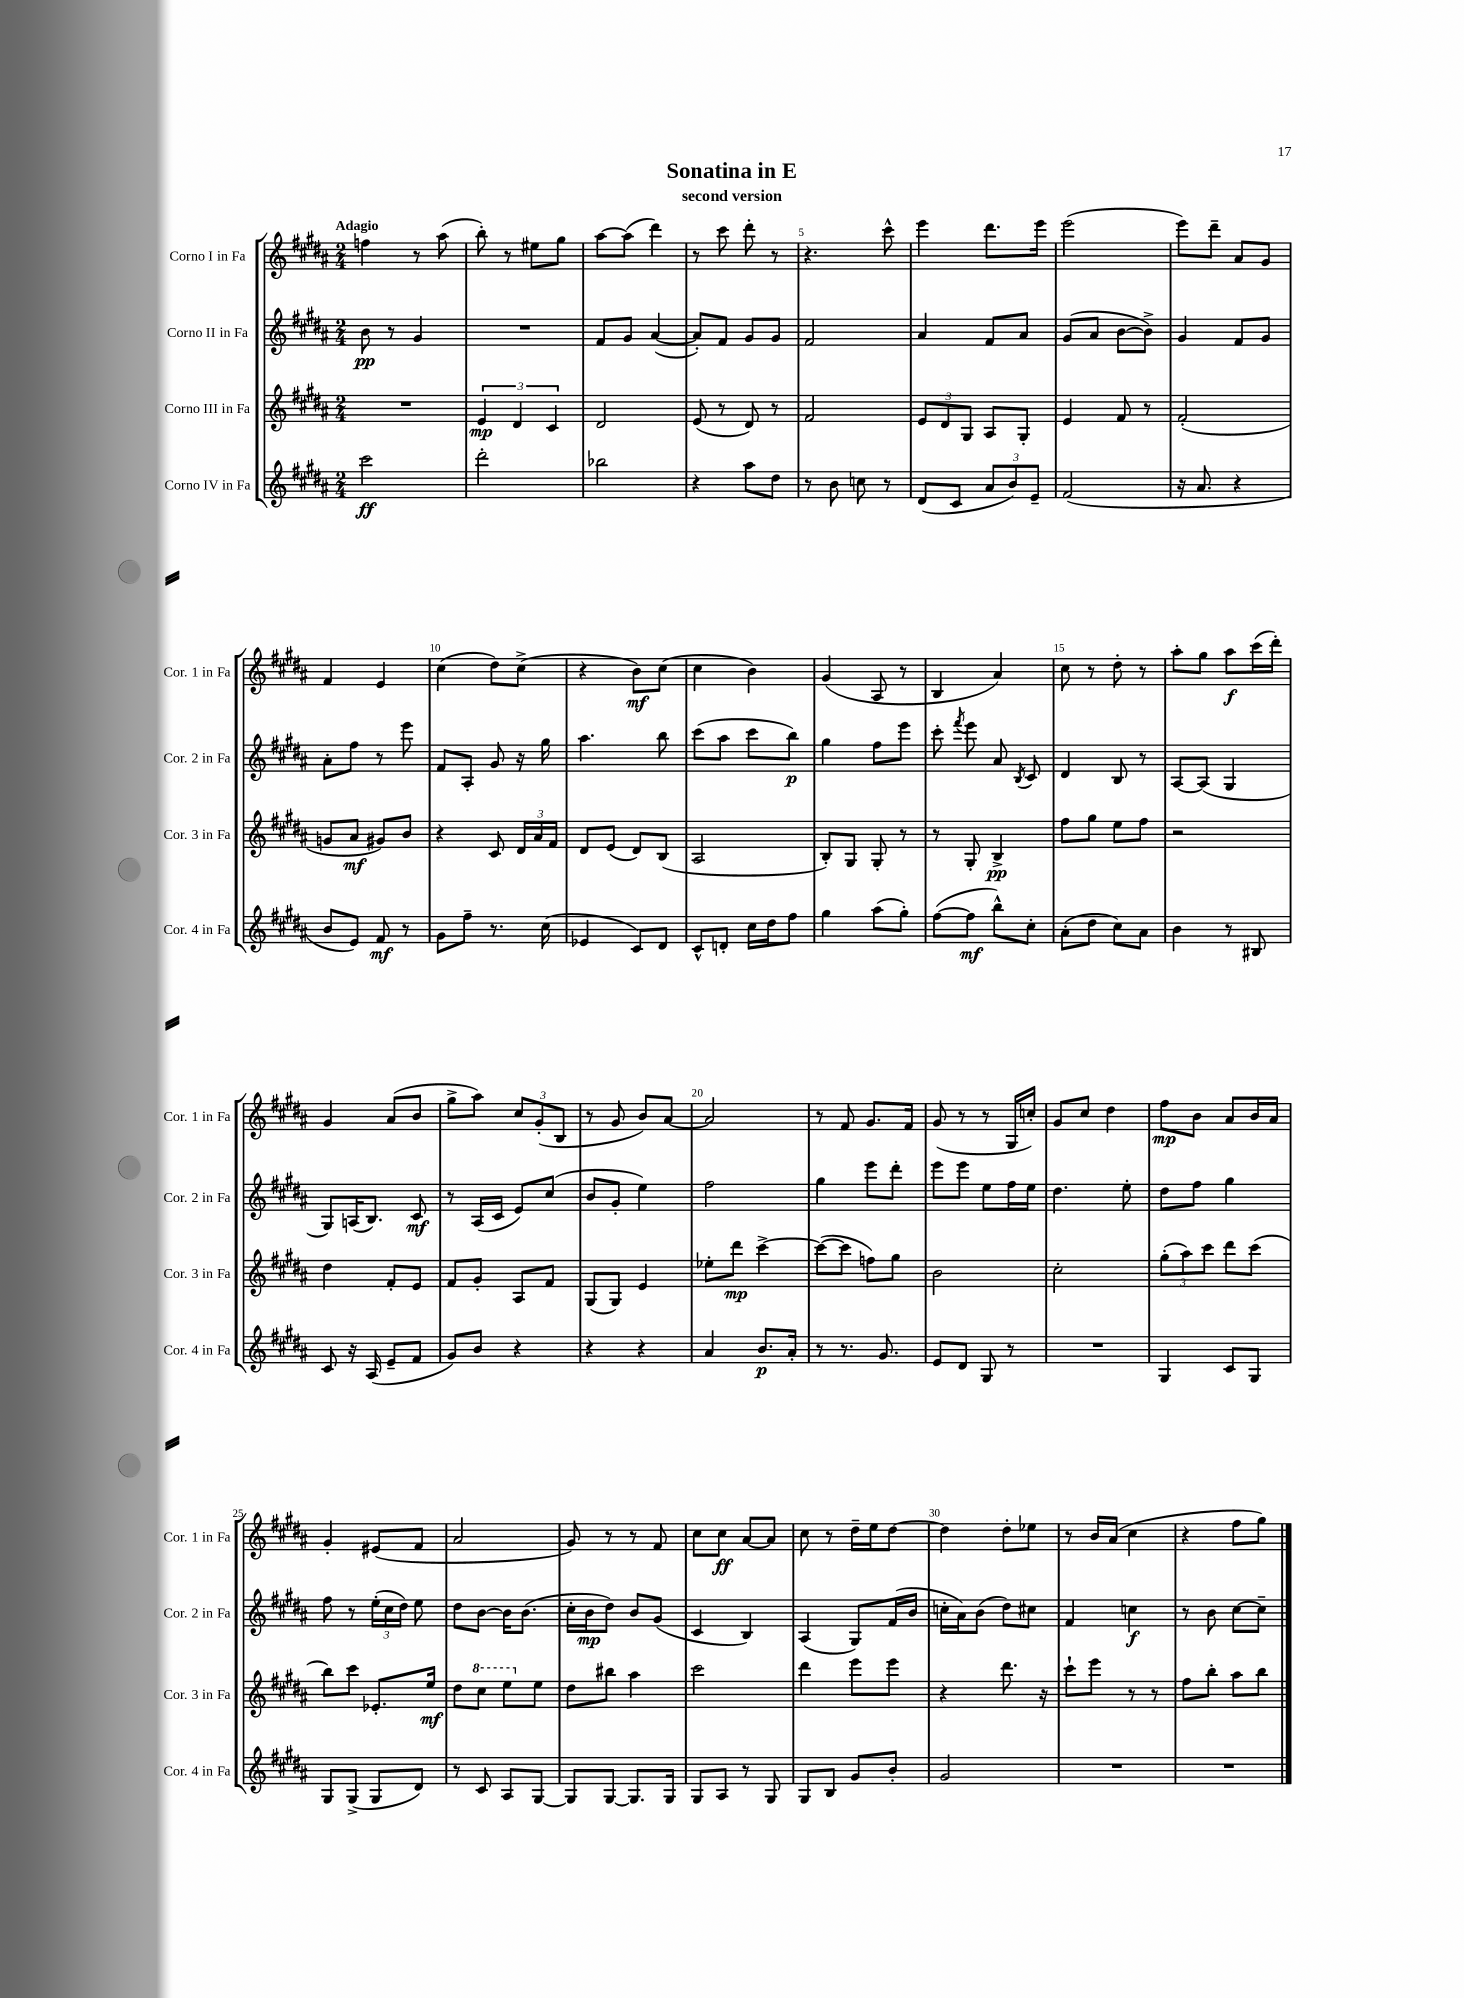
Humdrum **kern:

**kern	**dynam	**kern	**dynam	**kern	**dynam	**kern	**dynam
*part4	*part4	*part3	*part3	*part2	*part2	*part1	*part1
*staff4	*staff4	*staff3	*staff3	*staff2	*staff2	*staff1	*staff1
*I"Corno IV in Fa	*	*I"Corno III in Fa	*	*I"Corno II in Fa	*	*I"Corno I in Fa	*
*I'Cor. 4 in Fa	*	*I'Cor. 3 in Fa	*	*I'Cor. 2 in Fa	*	*I'Cor. 1 in Fa	*
*clefG2	*	*clefG2	*	*clefG2	*	*clefG2	*
*k[f#c#g#d#a#]	*	*k[f#c#g#d#a#]	*	*k[f#c#g#d#a#]	*	*k[f#c#g#d#a#]	*
*M2/4	*	*M2/4	*	*M2/4	*	*M2/4	*
=1	=1	=1	=1	=1	=1	=1	=1
!	!	!	!	!	!	!LO:TX:a:B:t=Adagio	!
2ccc#\	ff	2r	.	8b\	pp	4ffn\	.
.	.	.	.	8r	.	.	.
.	.	.	.	4g#/	.	8r	.
.	.	.	.	.	.	(8aa#\	.
=2	=2	=2	=2	=2	=2	=2	=2
2ddd#'\	.	6e/	mp	2r	.	8bb'\)	.
.	.	.	.	.	.	8r	.
.	.	6d#/	.	.	.	.	.
.	.	.	.	.	.	8ee#X\L	.
.	.	6c#/	.	.	.	.	.
.	.	.	.	.	.	8gg#\J	.
=3	=3	=3	=3	=3	=3	=3	=3
2bb-X\	.	2d#/	.	8f#/L	.	[8aa#\L	.
.	.	.	.	8g#/J	.	(8aa#\J]	.
.	.	.	.	([4a#/	.	4ddd#\)	.
=4	=4	=4	=4	=4	=4	=4	=4
4r	.	(8e/	.	8a#'/L])	.	8r	.
.	.	8r	.	8f#/J	.	8ccc#\	.
8aa#\L	.	8d#/)	.	8g#/L	.	8ddd#'\	.
8dd#\J	.	8r	.	8g#/J	.	8r	.
=5	=5	=5	=5	=5	=5	=5	=5
8r	.	2f#/	.	2f#/	.	4.r	.
8b\	.	.	.	.	.	.	.
8ccn\	.	.	.	.	.	.	.
8r	.	.	.	.	.	8ccc#^^\	.
=6	=6	=6	=6	=6	=6	=6	=6
(8d#/L	.	12e/L	.	4a#/	.	4eee\	.
.	.	12d#/	.	.	.	.	.
8c#/J	.	.	.	.	.	.	.
.	.	12G#/J	.	.	.	.	.
12a#/L	.	8A#/L	.	8f#/L	.	8.ddd#\L	.
12b/)	.	.	.	.	.	.	.
.	.	8G#'/J	.	8a#/J	.	.	.
12e~/J	.	.	.	.	.	.	.
.	.	.	.	.	.	16eee\Jk	.
=7	=7	=7	=7	=7	=7	=7	=7
(2f#/	.	4e/	.	(8g#/L	.	(2eee\	.
.	.	.	.	8a#/J	.	.	.
.	.	8f#/	.	[8b\L	.	.	.
.	.	8r	.	8b^\J])	.	.	.
=8	=8	=8	=8	=8	=8	=8	=8
16r	.	(2f#'/	.	4g#/	.	8eee\L)	.
8.a#/	.	.	.	.	.	.	.
.	.	.	.	.	.	8ddd#~\J	.
4r	.	.	.	8f#/L	.	8a#/L	.
.	.	.	.	8g#/J	.	8g#/J	.
!!LO:LB:g=z
=9	=9	=9	=9	=9	=9	=9	=9
8b/L	.	8gn/L	.	8a#'\L	.	4f#/	.
8e/J)	.	8a#/J	mf	8ff#\J	.	.	.
8f#/	mf	8g#X/L)	.	8r	.	4e/	.
8r	.	8b/J	.	8eee\	.	.	.
=10	=10	=10	=10	=10	=10	=10	=10
8g#\L	.	4r	.	8f#/L	.	(4cc#\	.
8ff#~\J	.	.	.	8A#'/J	.	.	.
8.r	.	8c#/	.	8g#/	.	8dd#\L)	.
.	.	24d#/LL	.	16r	.	(8cc#^\J	.
.	.	24a#/	.	.	.	.	.
(16cc#\	.	.	.	16gg#\	.	.	.
.	.	24f#/JJ	.	.	.	.	.
=11	=11	=11	=11	=11	=11	=11	=11
4e-X/	.	8d#/L	.	4.aa#\	.	4r	.
.	.	(8e/J	.	.	.	.	.
8c#/L)	.	8d#/L)	.	.	.	8b\L)	mf
8d#/J	.	(8B/J	.	8bb\	.	(8cc#\J	.
=12	=12	=12	=12	=12	=12	=12	=12
8c#^^/L	.	2A#/	.	(8ccc#\L	.	4cc#\	.
8dn'/J	.	.	.	8aa#\J	.	.	.
16cc#\LL	.	.	.	8ccc#\L	.	4b\)	.
16dd#\J	.	.	.	.	.	.	.
8ff#\J	.	.	.	8bb\J)	p	.	.
=13	=13	=13	=13	=13	=13	=13	=13
4gg#\	.	8B'/L)	.	4gg#\	.	(4g#/	.
.	.	8G#/J	.	.	.	.	.
(8aa#\L	.	8G#'/	.	8ff#\L	.	8A#/	.
8gg#'\J)	.	8r	.	8eee\J	.	8r	.
=14	=14	=14	=14	=14	=14	=14	=14
([8ff#\L	.	8r	.	8ccc#'\	.	4B/	.
.	.	.	.	8qfff#/	.	.	.
8ff#\J]	mf	8G#'/	.	8eee\	.	.	.
8bb^^\L)	.	4B^/	pp	8a#/	.	4a#/)	.
.	.	.	.	8qB/	.	.	.
8cc#'\J	.	.	.	8c#/	.	.	.
=15	=15	=15	=15	=15	=15	=15	=15
(8a#'\L	.	8ff#\L	.	4d#/	.	8cc#\	.
8dd#\J	.	8gg#\J	.	.	.	8r	.
8cc#\L)	.	8ee\L	.	8B/	.	8dd#'\	.
8a#\J	.	8ff#\J	.	8r	.	8r	.
=16	=16	=16	=16	=16	=16	=16	=16
4b\	.	2r	.	[8A#/L	.	8aa#'\L	.
.	.	.	.	(8A#/J]	.	8gg#\J	.
8r	.	.	.	4G#/	.	8aa#\L	f
8B#X/	.	.	.	.	.	(16ccc#\L	.
.	.	.	.	.	.	16ddd#'\JJ)	.
!!LO:LB:g=z
=17	=17	=17	=17	=17	=17	=17	=17
8c#/	.	4dd#\	.	8G#/L)	.	4g#/	.
16r	.	.	.	(16An/K	.	.	.
(16A#/	.	.	.	8.B/J)	.	.	.
8e~/L	.	8f#'/L	.	.	.	(8a#/L	.
8f#/J	.	8e/J	.	8c#/	mf	8b/J	.
=18	=18	=18	=18	=18	=18	=18	=18
8g#/L)	.	8f#/L	.	8r	.	8gg#^\L	.
8b/J	.	8g#'/J	.	(16A#/LL	.	8aa#\J)	.
.	.	.	.	16c#/JJ	.	.	.
4r	.	8A#/L	.	8e/L)	.	12cc#/L	.
.	.	.	.	.	.	(12g#'/	.
.	.	8f#/J	.	(8cc#/J	.	.	.
.	.	.	.	.	.	12B/J	.
=19	=19	=19	=19	=19	=19	=19	=19
4r	.	(8G#/L	.	8b/L	.	8r	.
.	.	8G#/J)	.	8g#'/J	.	8g#/	.
4r	.	4e/	.	4ee\)	.	8b/L)	.
.	.	.	.	.	.	[8a#/J	.
=20	=20	=20	=20	=20	=20	=20	=20
4a#/	.	8ee-X'\L	.	2ff#\	.	2a#/]	.
.	.	8ddd#\J	mp	.	.	.	.
8.b/L	p	[4ccc#^\	.	.	.	.	.
16a#'/Jk	.	.	.	.	.	.	.
=21	=21	=21	=21	=21	=21	=21	=21
8r	.	(8ccc#\L_	.	4gg#\	.	8r	.
8.r	.	8ccc#\J]	.	.	.	8f#/	.
.	.	8ffn\L)	.	8eee\L	.	8.g#/L	.
8.g#/	.	.	.	.	.	.	.
.	.	8gg#\J	.	8ddd#'\J	.	.	.
.	.	.	.	.	.	16f#/Jk	.
=22	=22	=22	=22	=22	=22	=22	=22
8e/L	.	2b\	.	8eee\L	.	(8g#/	.
8d#/J	.	.	.	8eee\J	.	8r	.
8G#/	.	.	.	8ee\L	.	8r	.
8r	.	.	.	16ff#\L	.	16G#/LL	.
.	.	.	.	16ee\JJ	.	16ccn'/JJ)	.
=23	=23	=23	=23	=23	=23	=23	=23
2r	.	2cc#'\	.	4.dd#\	.	8g#/L	.
.	.	.	.	.	.	8cc#/J	.
.	.	.	.	.	.	4dd#\	.
.	.	.	.	8ee'\	.	.	.
=24	=24	=24	=24	=24	=24	=24	=24
4G#/	.	(12gg#'\L	.	8dd#\L	.	8ff#\L	mp
.	.	12aa#\)	.	.	.	.	.
.	.	.	.	8ff#\J	.	8b\J	.
.	.	12ccc#\J	.	.	.	.	.
8c#/L	.	8ddd#\L	.	4gg#\	.	8a#/L	.
8G#/J	.	(8ccc#\J	.	.	.	16b/L	.
.	.	.	.	.	.	16a#/JJ	.
!!LO:LB:g=z
=25	=25	=25	=25	=25	=25	=25	=25
8G#/L	.	8bb\L)	.	8ff#\	.	4g#'/	.
(8G#^/J	.	8ccc#\J	.	8r	.	.	.
8G#/L	.	8.e-X'/L	.	(24ee'\LL	.	(8e#X/L	.
.	.	.	.	24cc#\	.	.	.
.	.	.	.	24dd#\JJ)	.	.	.
8d#/J)	.	.	.	8ee\	.	8f#/J	.
.	.	16ee/Jk	mf	.	.	.	.
=26	=26	=26	=26	=26	=26	=26	=26
8r	.	8dd#\L	.	8dd#\L	.	2a#/	.
*	*	*8va	*	*	*	*	*
8c#/	.	8ccc#\J	.	[8b\J	.	.	.
8A#/L	.	8eee\L	.	16b\KL]	.	.	.
.	.	.	.	(8.b\J	.	.	.
*	*	*X8va	*	*	*	*	*
[8G#/J	.	8ee\J	.	.	.	.	.
=27	=27	=27	=27	=27	=27	=27	=27
8G#/L]	.	8dd#\L	.	16cc#'\LL	.	8g#/)	.
.	.	.	.	16b\J	mp	.	.
[8G#/J	.	8bb#X\J	.	8dd#\J)	.	8r	.
8.G#/L]	.	4aa#\	.	8b/L	.	8r	.
.	.	.	.	(8g#/J	.	8f#/	.
16G#/Jk	.	.	.	.	.	.	.
=28	=28	=28	=28	=28	=28	=28	=28
8G#/L	.	2ccc#\	.	4c#/	.	8cc#\L	.
8A#/J	.	.	.	.	.	8cc#\J	ff
8r	.	.	.	4B/)	.	[8a#/L	.
8G#/	.	.	.	.	.	8a#/J]	.
=29	=29	=29	=29	=29	=29	=29	=29
8G#/L	.	4ddd#\	.	(4A#/	.	8cc#\	.
8B/J	.	.	.	.	.	8r	.
8g#/L	.	8eee\L	.	8G#/L)	.	16dd#~\LL	.
.	.	.	.	.	.	16ee\J	.
8b'/J	.	8eee\J	.	(16f#/L	.	[8dd#\J	.
.	.	.	.	16b/JJ	.	.	.
=30	=30	=30	=30	=30	=30	=30	=30
2g#/	.	4r	.	16ccn'\LL	.	4dd#\]	.
.	.	.	.	16a#\J)	.	.	.
.	.	.	.	(8b\J	.	.	.
.	.	8.ddd#\	.	8dd#\L)	.	8dd#'\L	.
.	.	.	.	8cc#X\J	.	8ee-X\J	.
.	.	16r	.	.	.	.	.
=31	=31	=31	=31	=31	=31	=31	=31
2r	.	8ccc#`\L	.	4f#/	.	8r	.
.	.	8eee\J	.	.	.	16b/LL	.
.	.	.	.	.	.	(16a#/JJ	.
.	.	8r	.	4ccn\	f	4cc#\	.
.	.	8r	.	.	.	.	.
=32	=32	=32	=32	=32	=32	=32	=32
2r	.	8ff#\L	.	8r	.	4r	.
.	.	8bb'\J	.	8b\	.	.	.
.	.	8aa#\L	.	[8cc#\L	.	8ff#\L	.
.	.	8bb\J	.	8cc#~\J]	.	8gg#\J)	.
==	==	==	==	==	==	==	==
*-	*-	*-	*-	*-	*-	*-	*-
